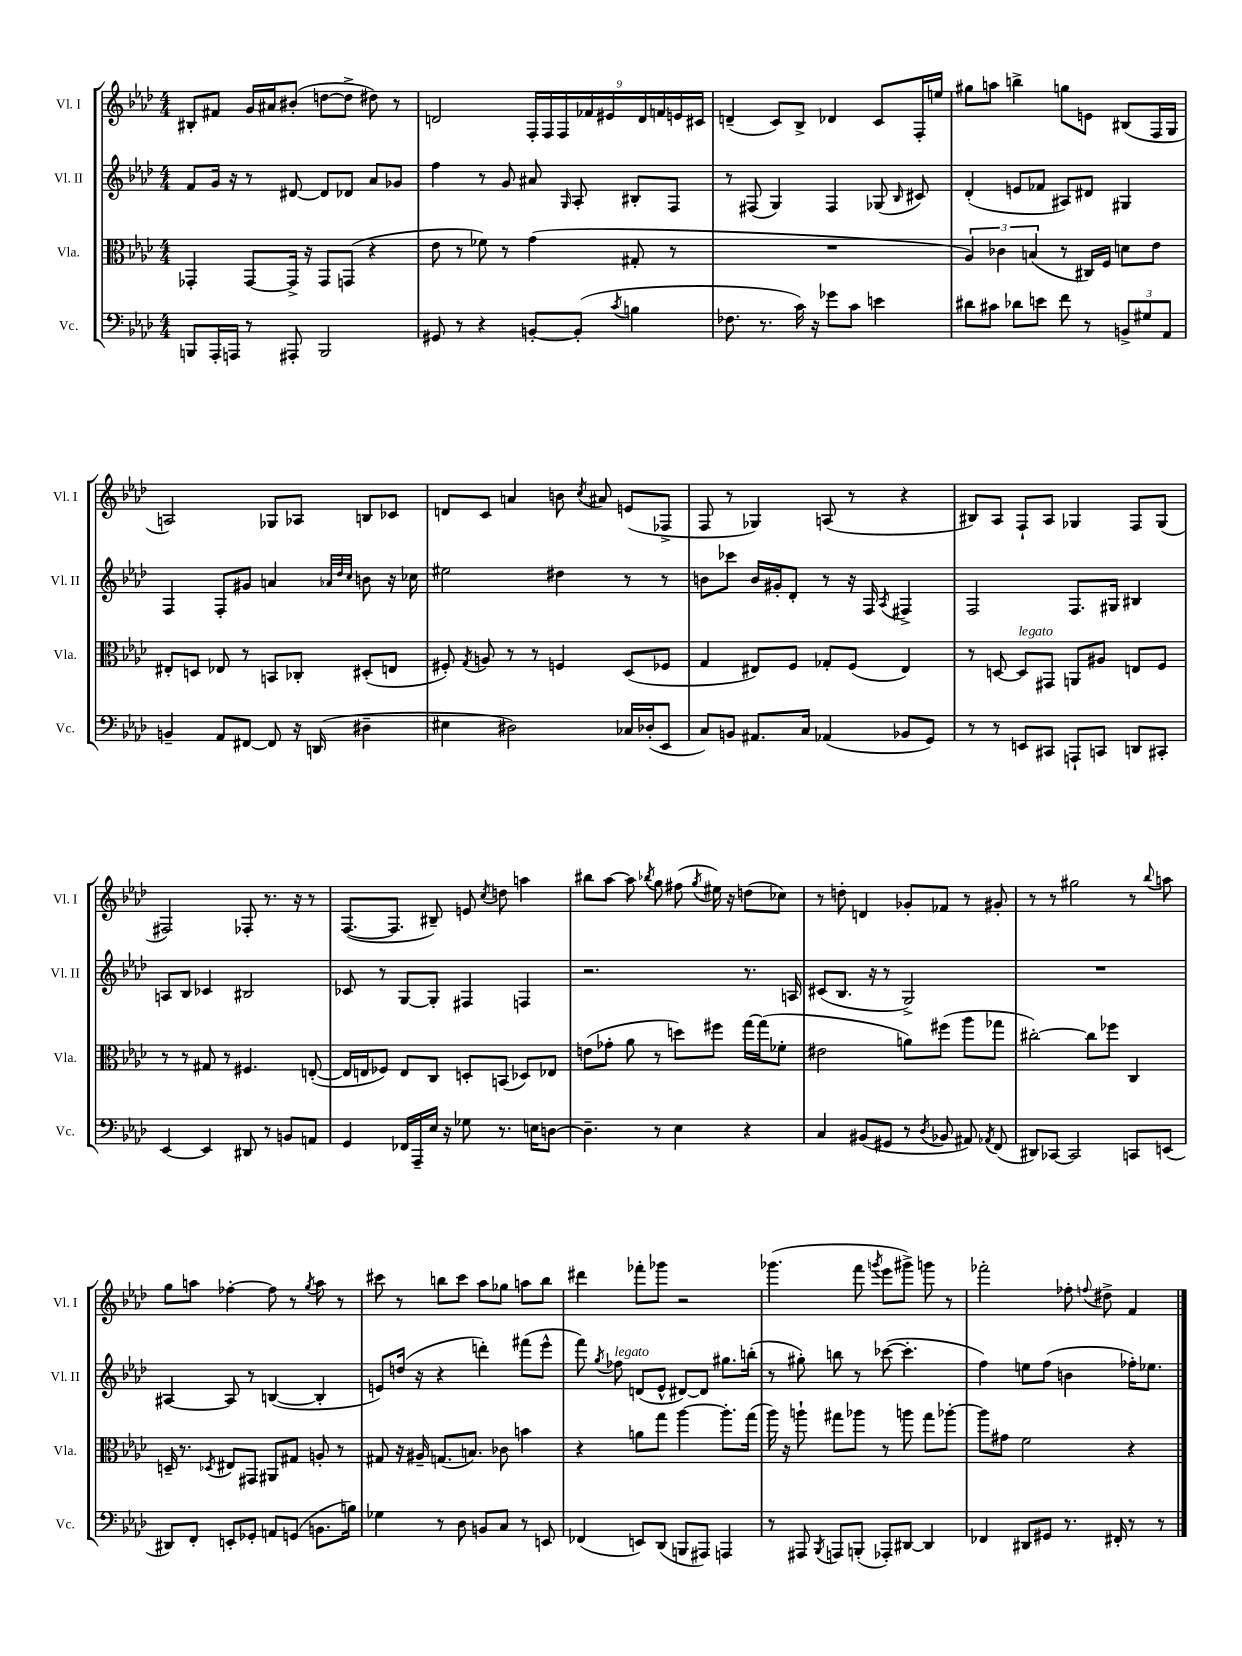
<<
\new StaffGroup <<
\new Staff = "s0" \with { instrumentName = "Vl. I" shortInstrumentName = "Vl. I" } {
    \clef treble \key aes \major \numericTimeSignature \time 4/4
    \autoBeamOff bis8[-. fis'8] g'16[ ais'16 bis'8]-.( d''8[~ d''8]-> dis''8) r8 |
    d'2 \tuplet 9/8 { f16[-. f16 f16 fes'16 eis'16 d'16 f'16 e'16 cis'16] } |
    d'4--( c'8[) bes8]-> des'4 c'8[ f16-. e''16] |
    gis''8[ a''8] b''4-> g''8[ e'8] bis8[( f16 g16] |
    a2) ges8[ aes8] b8[ ces'8] |
    d'8[ c'8] a'4 b'8 \acciaccatura { c''8 } ais'8 e'8[( fes8]-> |
    f8 r8 ges4) a8( r8 r4 |
    bis8[) aes8] f8[-! aes8] ges4 f8[ ges8]( |
    fis2) fes8-. r8. r16 r8 |
    f8.[~( f8.] bis8--) e'8 \acciaccatura { c''8 } d''8 a''4 |
    bis''8[ aes''8]~ aes''8 \acciaccatura { bes''8 } g''8 fis''8( \acciaccatura { g''8 } eis''16) r16 d''8[( ces''8]) |
    r8 d''8-. d'4 ges'8[-. fes'8] r8 gis'8-. |
    r8 r8 gis''2 r8 \appoggiatura { bes''8 } a''8 |
    g''8[ a''8] fes''4~-. fes''8 r8 \acciaccatura { g''8 } a''8 r8 |
    cis'''8 r8 b''8[ cis'''8] aes''8[ ges''8] a''8[ b''8] |
    dis'''4 fes'''8[-. ges'''8] r2 |
    ges'''4.( f'''8 \acciaccatura { g'''8 } ees'''8[ gis'''8]->) g'''8 r8 |
    fes'''2-. fes''8-. \appoggiatura { f''8 } dis''8-> f'4 \bar "|." |
}
\new Staff = "s1" \with { instrumentName = "Vl. II" shortInstrumentName = "Vl. II" } {
    \clef treble \key aes \major \numericTimeSignature \time 4/4
    \autoBeamOff f'8[ g'16] r16 r8 dis'8~ dis'8[ des'8] aes'8[ ges'8] |
    f''4 r8 g'8 ais'8 \grace { g16 } aes8-. bis8[-. f8] |
    r8 fis8( g4) fis4 ges8( \grace { bes16 } cis'8) |
    des'4-.( e'8[ fes'8] ais8[) dis'8] gis4 |
    f4 f8[-. gis'8] a'4 \grace { aes'32[ des''32 c''32] } b'8 r16 ces''16 |
    eis''2 dis''4 r8 r8 |
    b'8[ ces'''8] b'16[ gis'16-. des'8]-. r8 r16 f16 \acciaccatura { aes8 } fis4-> |
    f2 f8.[ gis16] bis4 |
    a8[ bes8] ces'4 bis2 |
    ces'8 r8 g8[~ g8]-. fis4 f4 |
    r2. r8. a16 |
    cis'8[( bes8.] r16 r8 g2->) |
    R1 |
    ais4~ ais8 r8 b4~( b4-. |
    e'8[) d''16]( r16 r4 d'''4-.) fis'''8[( ees'''8]-^ |
    f'''8) \acciaccatura { g''8 } fes''8^\markup { \italic "legato" } d'8[( ees'8]-^ dis'8[~) dis'8] gis''8.[ b''16]-.( |
    r8 gis''8-.) b''8 r8 ces'''8~( ces'''4.-. |
    f''4) e''8[ f''8]( b'4 fes''16[-.) ees''8.] \bar "|." |
}
\new Staff = "s2" \with { instrumentName = "Vla." shortInstrumentName = "Vla." } {
    \clef alto \key aes \major \numericTimeSignature \time 4/4
    \autoBeamOff ges,4-. ges,8[~ ges,16]-> r16 ges,8[ g,8]( r4 |
    ees'8 r8 fes'8) r8 g'4( gis8-. r8 |
    R1 |
    \tuplet 3/2 { aes4) ces'4 b4( } r8 cis16[) f16] d'8[ ees'8] |
    eis8[-. d8] ees8 r8 b,8[ ces8]-. dis8[-.( e8] |
    fis8-.) \acciaccatura { g8 } a8 r8 r8 f4 des8[( fes8] |
    g4 eis8[) f8] ges8[-. f8]( eis4) |
    r8 d8~ d8[^\markup { \italic "legato" } gis,8] a,8[ ais8] e8[ f8] |
    r8 r8 gis8 r8 fis4. e8~-.( |
    e16[ e16 fes8]) e8[ c8] d8[-. b,8]( des8[) ees8] |
    e'8[( ges'8]-. aes'8 r8 d''8[) fis''8] g''16[~ g''16( fes'8]-. |
    eis'2 a'8[) fis''8]( aes''8[ ges''8] |
    cis''2~-.) cis''8[ fes''8] c4 |
    d16-- r8. \acciaccatura { des8 } eis8[ gis,8] ais,8[ gis8] a8-. r8 |
    gis8 r16 ais16-- g8.[( b8.]) ces'8 b'4 |
    r4 a'8[ g''8] aes''4~ aes''8.[-. g''16]( |
    aes''16) r16 a''8-! gis''8[ aes''8] r8 a''8 gis''8[ aes''8]~-. |
    aes''8[ gis'8] f'2 r4 \bar "|." |
}
\new Staff = "s3" \with { instrumentName = "Vc." shortInstrumentName = "Vc." } {
    \clef bass \key aes \major \numericTimeSignature \time 4/4
    \autoBeamOff b,,8[ aes,,16-. a,,16] r8 ais,,8-. b,,2 |
    gis,8 r8 r4 b,8[~-. b,8]-.( \acciaccatura { c'8 } b4 |
    fes8. r8. c'16) r16 ges'8[ c'8] e'4 |
    dis'8[ cis'8] des'8[ e'8] f'8 r8 \tuplet 3/2 { b,8[-> gis8 aes,8] } |
    b,4-- aes,8[ fis,8]~ fis,8 r16 d,16( dis4-- |
    eis4 dis2) ces16[ des16-.( ees,8] |
    c8[) b,8] ais,8.[ c16] aes,4( bes,8[ g,8]) |
    r8 r8 e,8[ cis,8] a,,8[-! c,8] d,8[ cis,8]-. |
    ees,4~ ees,4 dis,8 r8 b,8[ a,8] |
    g,4 fes,16[ aes,,16-- ees16] r16 ges8 r8. e16[ d8]~ |
    d4.-- r8 ees4 r4 |
    c4 bis,8[( gis,8] r8 \acciaccatura { des8 } bes,8 ais,8) \acciaccatura { aes,8 } f,8( |
    dis,8[) ces,8]~ ces,2 c,8[ e,8]( |
    dis,8[) f,8]-. e,8[-. ges,8]-. a,8[ g,8]( b,8.[ b16]) |
    ges4 r8 des8 b,8[ c8] r8 e,8 |
    fes,4( e,8[) des,8]( b,,8[ ais,,8]) a,,4 |
    r8 ais,,8 \acciaccatura { bes,,8 } a,,8[ b,,8]-.( aes,,8[-.) dis,8]~ dis,4 |
    fes,4 dis,8[ gis,8] r8. fis,16-. r8 r8 \bar "|." |
}
>>
>>
\layout { \context { \Score \remove "Bar_number_engraver" } }
